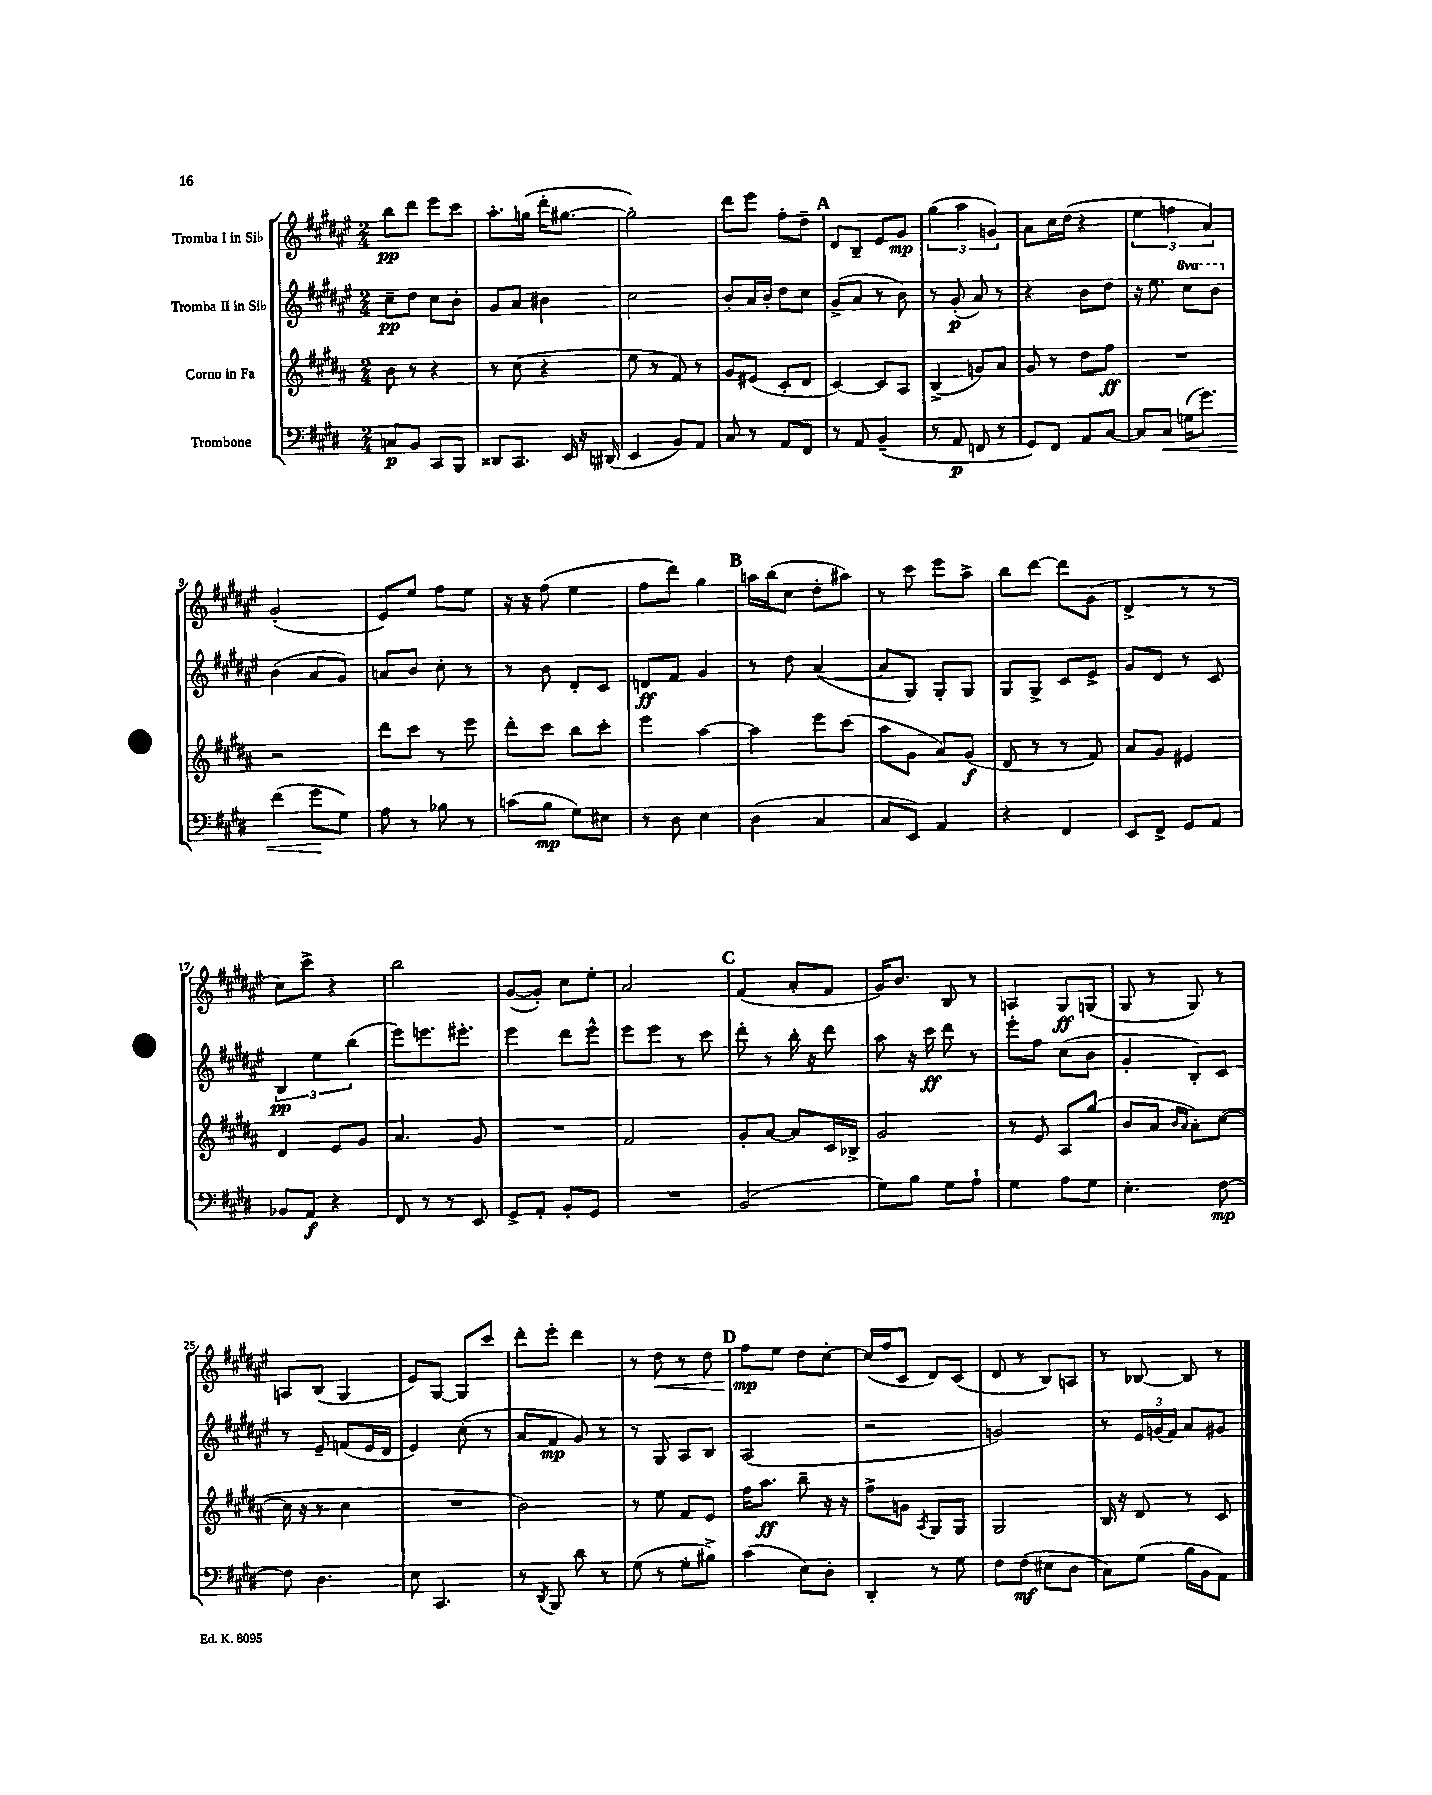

**kern	**dynam	**kern	**dynam	**kern	**dynam	**kern	**dynam
*part4	*part4	*part3	*part3	*part2	*part2	*part1	*part1
*staff4	*staff4	*staff3	*staff3	*staff2	*staff2	*staff1	*staff1
*I"Trombone	*	*I"Corno in Fa	*	*I"Tromba II in Si♭	*	*I"Tromba I in Si♭	*
*clefF4	*	*clefG2	*	*clefG2	*	*clefG2	*
*k[f#c#g#d#]	*	*k[f#c#g#d#a#]	*	*k[f#c#g#d#a#e#]	*	*k[f#c#g#d#a#e#]	*
*M2/4	*	*M2/4	*	*M2/4	*	*M2/4	*
=1	=1	=1	=1	=1	=1	=1	=1
8Cn/L	p	8b\	.	8cc#~\L	pp	8bb\L	pp
8BB/J	.	8r	.	8dd#\J	.	8ddd#\J	.
8CC#/L	.	4r	.	8cc#\L	.	8eee#\L	.
8BBB/J	.	.	.	8b'\J	.	8ccc#\J	.
=2	=2	=2	=2	=2	=2	=2	=2
8DD##X/L	.	8r	.	8g#/L	.	8.aa#'\L	.
8.CC#/J	.	(8cc#\	.	8a#/J	.	.	.
.	.	.	.	.	.	(16ggn\Jk	.
.	.	4r	.	4b#X\	.	16ddd#'\KL	.
16EE/	.	.	.	.	.	[8.gg#X\J	.
16r	.	.	.	.	.	.	.
(16DD#X/	.	.	.	.	.	.	.
=3	=3	=3	=3	=3	=3	=3	=3
4EE/	.	8ee\	.	2cc#\	.	2gg#'\])	.
.	.	8r	.	.	.	.	.
8BB/L)	.	8f#/)	.	.	.	.	.
8AA/J	.	8r	.	.	.	.	.
=4	=4	=4	=4	=4	=4	=4	=4
8C#/	.	8g#/L	.	8b'/L	.	8ddd#\L	.
8r	.	(8e#X/J	.	16a#/L	.	8eee#\J	.
.	.	.	.	16b'/JJ	.	.	.
8AA/L	.	8c#'/L	.	8dd#\L	.	8ff#'\L	.
8FF#/J	.	8d#/J	.	8cc#\J	.	8dd#~\J	.
!!LO:REH:place=s1:t=A
=5	=5	=5	=5	=5	=5	=5	=5
8r	.	[4c#/)	.	(8g#^/L	.	8d#/L	.
8AA/	.	.	.	8a#/J	.	8B~/J	.
(4BB~/	.	8c#/L]	.	8r	.	8e#/L	.
.	.	8A#/J	.	8b\)	.	8g#/J	mp
=6	=6	=6	=6	=6	=6	=6	=6
8r	.	(4B^/	.	8r	.	(6gg#\	.
8AA/	p	.	.	(8g#'/	p	.	.
.	.	.	.	.	.	6aa#\	.
8FFn/	.	8gn/L)	.	8a#/)	.	.	.
.	.	.	.	.	.	6gn/)	.
8r	.	8a#/J	.	8r	.	.	.
=7	=7	=7	=7	=7	=7	=7	=7
8GG#/L)	.	8g#/	.	4r	.	8a#\L	.
8FF#/J	.	8r	.	.	.	16cc#\L	.
.	.	.	.	.	.	(16dd#\JJ	.
8AA/L	.	8dd#\L	.	8b\L	.	4r	.
[8C#/J	.	8ff#\J	ff	8dd#\J	.	.	.
=8	=8	=8	=8	=8	=8	=8	=8
8C#/L]	.	2r	.	16r	.	6ee#\	.
.	.	.	.	8.ee#\	.	.	.
!	!LO:HP:b	!	!	!	!	!	!
8C#/J	<	.	.	.	.	.	.
.	.	.	.	.	.	6ffn\	.
*	*	*	*	*8va	*	*	*
(16Gn\KL	.	.	.	8ccc#\L	.	.	.
8.g#\J)	.	.	.	.	.	.	.
.	.	.	.	.	.	6a#/)	.
.	.	.	.	8bb\J	.	.	.
!!LO:LB:g=z
=9	=9	=9	=9	=9	=9	=9	=9
*	*	*	*	*X8va	*	*	*
(4f#\	.	2r	.	(4b\	.	(2g#'/	.
8g#\L	.	.	.	8a#/L	.	.	.
8G#\J)	[	.	.	8g#/J)	.	.	.
=10	=10	=10	=10	=10	=10	=10	=10
8A\	.	8ddd#\L	.	8an/L	.	8e#/L)	.
8r	.	8ccc#\J	.	8b/J	.	8ee#/J	.
8B-X\	.	8r	.	8cc#'\	.	8ff#\L	.
8r	.	8eee\	.	8r	.	8ee#\J	.
=11	=11	=11	=11	=11	=11	=11	=11
(8cn\L	.	8ddd#'\L	.	8r	.	16r	.
.	.	.	.	.	.	16r	.
8B\J	mp	8ccc#\J	.	8b\	.	(8ff#\	.
8G#\L)	.	8bb\L	.	8d#'/L	.	4ee#\	.
8E#X\J	.	8ccc#'\J	.	8c#/J	.	.	.
=12	=12	=12	=12	=12	=12	=12	=12
8r	.	4eee\	.	8dn/L	ff	8ff#\L	.
8D#\	.	.	.	8f#/J	.	8ddd#\J)	.
4E\	.	[4aa#\	.	4g#/	.	4gg#\	.
!!LO:REH:place=s1:t=B
=13	=13	=13	=13	=13	=13	=13	=13
(4D#\	.	4aa#\]	.	8r	.	16aan\LL	.
.	.	.	.	.	.	(16bb\J	.
.	.	.	.	8dd#\	.	8cc#\J	.
4C#/	.	8eee\L	.	([4a#/	.	8dd#'\L	.
.	.	(8ccc#\J	.	.	.	8aa#X\J)	.
=14	=14	=14	=14	=14	=14	=14	=14
8C#/L	.	8aa#\L	.	8a#/L]	.	8r	.
8EE/J)	.	8g#\J	.	8G#/J)	.	8ccc#\	.
4AA/	.	8a#/L)	.	8G#'/L	.	8eee#\L	.
.	.	(8g#/J	f	8G#/J	.	8aa#^\J	.
=15	=15	=15	=15	=15	=15	=15	=15
4r	.	8d#/	.	8G#/L	.	8bb\L	.
.	.	8r	.	8G#^/J	.	[8ddd#\J	.
4FF#/	.	8r	.	8c#/L	.	8ddd#\L]	.
.	.	8f#/)	.	8e#^/J	.	(8g#\J	.
=16	=16	=16	=16	=16	=16	=16	=16
8EE/L	.	8a#/L	.	8g#/L	.	4d#^/	.
8FF#^/J	.	8g#/J	.	8d#/J	.	.	.
8GG#/L	.	4e#X/	.	8r	.	8r	.
8AA/J	.	.	.	8c#/	.	8r	.
!!LO:LB:g=z
=17	=17	=17	=17	=17	=17	=17	=17
8BB-X/L	.	4d#/	.	6B/	pp	8cc#\L)	.
8AA/J	f	.	.	.	.	8ccc#^\J	.
.	.	.	.	6ee#\	.	.	.
4r	.	8e/L	.	.	.	4r	.
.	.	.	.	(6bb\	.	.	.
.	.	8g#/J	.	.	.	.	.
=18	=18	=18	=18	=18	=18	=18	=18
8FF#/	.	4.a#/	.	8eee#\L)	.	2bb\	.
8r	.	.	.	8.eeen\	.	.	.
8r	.	.	.	.	.	.	.
.	.	.	.	8.eee#X'\J	.	.	.
8EE/	.	8g#/	.	.	.	.	.
=19	=19	=19	=19	=19	=19	=19	=19
8GG#^/L	.	2r	.	4eee#\	.	([8g#/L	.
8AA'/J	.	.	.	.	.	8g#'/J])	.
8BB'/L	.	.	.	8ddd#\L	.	8cc#\L	.
8GG#/J	.	.	.	8eee#^^\J	.	8ee#'\J	.
=20	=20	=20	=20	=20	=20	=20	=20
2r	.	2f#/	.	8eee#\L	.	2a#/	.
.	.	.	.	8eee#\J	.	.	.
.	.	.	.	8r	.	.	.
.	.	.	.	8ccc#\	.	.	.
!!LO:REH:place=s1:t=C
=21	=21	=21	=21	=21	=21	=21	=21
(2BB/	.	8g#'/L	.	8ddd#'\	.	(4f#/	.
.	.	[8a#/J	.	8r	.	.	.
.	.	8a#/L]	.	16bb'\	.	8a#'/L	.
.	.	.	.	16r	.	.	.
.	.	16c#/L	.	8ddd#\	.	8f#/J	.
.	.	16B-X^/JJ	.	.	.	.	.
=22	=22	=22	=22	=22	=22	=22	=22
8G#\L)	.	2g#/	.	8aa#\	.	16g#/KL)	.
.	.	.	.	.	.	8.b/J	.
8B\J	.	.	.	16r	.	.	.
.	.	.	.	16ccc#\	ff	.	.
8G#\L	.	.	.	8ddd#\	.	8B/	.
8A`\J	.	.	.	8r	.	8r	.
=23	=23	=23	=23	=23	=23	=23	=23
4G#\	.	8r	.	8eee#'\L	.	4An/	.
.	.	8e/	.	8ff#\J	.	.	.
8A\L	.	8A#/L	.	(8cc#\L	.	8G#/L	ff
8G#\J	.	(8gg#/J	.	8b\J	.	(8Gn/J	.
=24	=24	=24	=24	=24	=24	=24	=24
4.E'\	.	8b/L	.	4g#'/	.	8G#/	.
.	.	8a#/J	.	.	.	8r	.
.	.	16qqb/LL	.	.	.	.	.
.	.	16qqa#/JJ	.	.	.	.	.
.	.	8a#'\L)	.	8B'/L)	.	8G#/)	.
[8F#\	mp	([8cc#\J	.	8c#/J	.	8r	.
!!LO:LB:g=z
=25	=25	=25	=25	=25	=25	=25	=25
8F#\]	.	16cc#\]	.	8r	.	8An/L	.
.	.	16r	.	.	.	.	.
4.D#\	.	8r	.	8e#~/	.	(8B/J	.
.	.	4cc#\	.	(8fn/L	.	4G#/	.
.	.	.	.	16e#/L	.	.	.
.	.	.	.	16d#/JJ	.	.	.
=26	=26	=26	=26	=26	=26	=26	=26
8E\	.	2r	.	4e#/)	.	8e#/L)	.
4.CC#/	.	.	.	.	.	[8G#/J	.
.	.	.	.	(8cc#'\	.	8G#/L]	.
.	.	.	.	8r	.	8ccc#/J	.
=27	=27	=27	=27	=27	=27	=27	=27
8r	.	2b\)	.	8a#/L	.	8ddd#'\L	.
8qDD#/	.	.	.	.	.	.	.
8BBB/	.	.	.	8f#/J	mp	8eee#'\J	.
8d#\	.	.	.	8g#/)	.	4ddd#\	.
8r	.	.	.	8r	.	.	.
=28	=28	=28	=28	=28	=28	=28	=28
(8G#\	.	8r	.	8r	.	8r	.
!	!	!	!	!	!	!	!LO:HP:b
8r	.	8ee\	.	8G#/	.	8dd#\	<
8G#'\L	.	8f#/L	.	8A#/L	.	8r	.
8B#X^\J)	.	8e/J	.	8B/J	.	8dd#\	.
!!LO:REH:place=s1:t=D
=29	=29	=29	=29	=29	=29	=29	=29
(4c#\	.	16ff#\KL	.	(2A#/	.	8ff#\L	mp
.	.	8.aa#\J	ff	.	.	.	.
.	.	.	.	.	.	8ee#\J	[
8E\L)	.	8bb~\	.	.	.	8dd#\L	.
8D#'\J	.	16r	.	.	.	[8cc#'\J	.
.	.	16r	.	.	.	.	.
=30	=30	=30	=30	=30	=30	=30	=30
4DD#'/	.	8ff#^\L	.	2r	.	(16cc#/LL]	.
.	.	.	.	.	.	16ff#/J	.
.	.	8gn\J	.	.	.	8c#/J	.
.	.	8qA#/	.	.	.	.	.
8r	.	8G#/L	.	.	.	8d#/L)	.
8G#\	.	8G#/J	.	.	.	(8c#/J	.
=31	=31	=31	=31	=31	=31	=31	=31
8F#\L	.	2G#/	.	2gn/)	.	8d#/	.
(8F#\J	mf	.	.	.	.	8r	.
8E#X\L	.	.	.	.	.	8B/L)	.
8D#\J	.	.	.	.	.	8An/J	.
=32	=32	=32	=32	=32	=32	=32	=32
8C#\L)	.	16B/	.	8r	.	8r	.
.	.	16r	.	.	.	.	.
(8G#\J	.	8d#/	.	24e#/LL	.	[8B-X/	.
.	.	.	.	(24gn/	.	.	.
.	.	.	.	24f#/JJ)	.	.	.
16B\LL	.	8r	.	8a#/L	.	8B-/]	.
16BB\J	.	.	.	.	.	.	.
8AA\J)	.	8c#/	.	8g#X/J	.	8r	.
==	==	==	==	==	==	==	==
*-	*-	*-	*-	*-	*-	*-	*-
